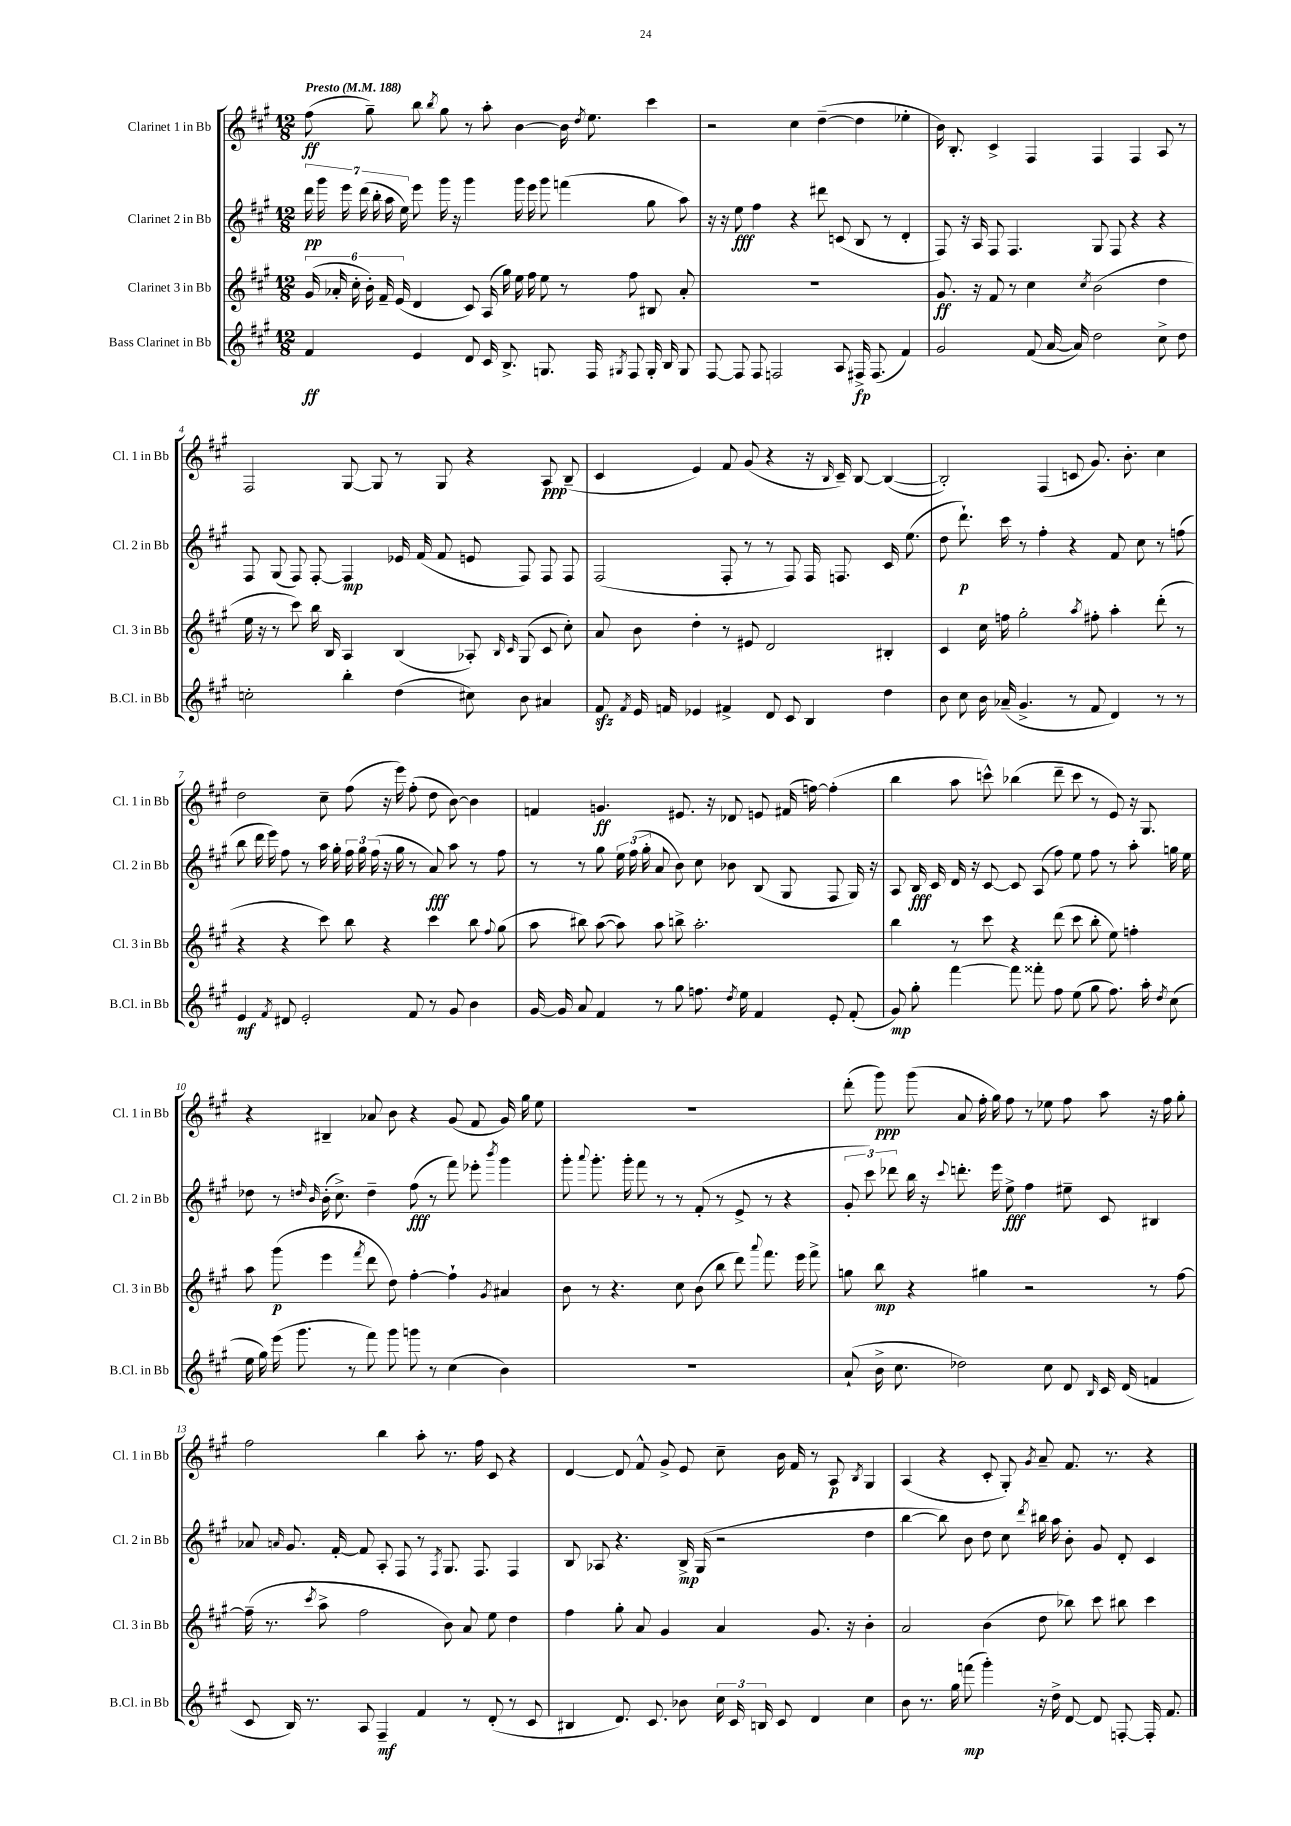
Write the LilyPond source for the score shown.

<<
\new StaffGroup <<
\new Staff = "s0" \with { instrumentName = "Clarinet 1 in Bb" shortInstrumentName = "Cl. 1 in Bb" } {
    \clef treble \key a \major \numericTimeSignature \time 12/8 \tempo "Presto" 4 = 188
    \autoBeamOff fis''8\ff( gis''8--) b''8 \acciaccatura { b''8 } gis''8 r8 a''8-. b'4~ b'16 \acciaccatura { d''8 } e''8. cis'''4 |
    r2 cis''4 d''4~--( d''4 ees''4-. |
    b'16) b8.-. cis'4-> fis4 fis4 fis4 a8 r8 |
    fis2 gis8~ gis8 r8 gis8 r4 a8\ppp b8--( |
    cis'4 e'4) fis'8 gis'8( r4 r16 \grace { b16 } cis'16--) b8~ b4~( |
    b2-.) fis4( c'8 gis'8.) b'8.-. cis''4 |
    d''2 cis''8-- fis''8( r16 e'''16) fis''8-.( d''8 b'8~) b'4 |
    f'4 g'4.\ff eis'8. r16 des'8 e'8 fis'16( f''16~) f''4-.( |
    b''4 a''8 c'''8-^) bes''4( d'''8-- c'''8 r8 e'8) r16 gis8. |
    r4 bis4-- aes'8 b'8 r4 gis'8( fis'8 gis'16) gis''16 e''8 |
    R1. |
    d'''8-.( gis'''8\ppp) gis'''8( a'8 fis''16-. gis''16) fis''8 r8 ees''8 fis''8 a''8 r16 fis''16 gis''8-. |
    fis''2 b''4 a''8-. r8. fis''16 cis'8 r4 |
    d'4~ d'8 fis'8-^ gis'8-> e'8 cis''8-- b'16 fis'16 r8 a8\p \acciaccatura { b8 } gis4 |
    a4( r4 cis'8-. gis8-.) \acciaccatura { gis'8 } a'8-- fis'8. r8. r4 \bar "|." |
}
\new Staff = "s1" \with { instrumentName = "Clarinet 2 in Bb" shortInstrumentName = "Cl. 2 in Bb" } {
    \clef treble \key a \major \numericTimeSignature \time 12/8
    \autoBeamOff \tuplet 7/4 { d'''16\pp gis'''16 e'''16 d'''16( b''16-. a''16 e''16) } e'''8 gis'''16 r16 gis'''4 gis'''16 e'''16 gis'''8 f'''4( gis''8 a''8) |
    r16 r16 e''8\fff fis''4 r4 dis'''8 c'8( b8 r8 d'4-. |
    fis8) r16 a16 fis8 fis4. gis8 fis8 r4 r4 |
    fis8 gis8( fis8) fis8~-. fis4\mp ees'16 fis'16( fis'8 e'8 fis8) fis8 fis8 |
    fis2( fis8-. r8 r8 fis8) fis16 f8. cis'16 e''8.( |
    d''8 d'''8.-!\p) cis'''16 r8 fis''4-. r4 fis'8 cis''8 r8 f''8( |
    b''8 d'''16 e'''16) fis''8 r8 a''16 gis''16-. \tuplet 3/2 { fis''16 gis''16 fis''16( } r16 gis''16 r8 a'8\fff) a''8 r8 fis''8 |
    r8 r8 gis''8 \tuplet 3/2 { e''16 fis''16( gis''16-. } a'8 b'8) cis''8 bes'8 b8( gis8 fis8 gis16) r16 |
    a8 b16\fff cis'16 d'16 r16 cis'8~ cis'8 a8( fis''8) e''8 fis''8 r8 a''8-. g''16 e''16 |
    des''8 r8 \grace { d''16 b'16 } b'16-.( cis''8.->) d''4-- fis''8\fff( r8 fis'''8) ees'''8-. \acciaccatura { b'''8 } gis'''4 |
    gis'''8-. \appoggiatura { a'''8 } gis'''8.-. gis'''16-. fis'''8 r8 r8 fis'8-.( r8 e'8-> r8 r4 |
    \tuplet 3/2 { gis'8-. cis'''8) des'''8 } b''16 r16 \appoggiatura { cis'''8 } d'''8.-. e'''16 e''8->\fff fis''4 eis''8-- cis'8 bis4 |
    aes'8 \grace { a'16 } gis'8. fis'16~-. fis'8 a8-. fis8 r8 \acciaccatura { fis8 } gis8. fis8. fis4 |
    b8 aes8 r4. b16->\mp gis16( r2 d''4 |
    b''4~ b''8) b'8 d''8 cis''8 \acciaccatura { d'''8 } bis''16 a''16 b'8-. gis'8 d'8-. cis'4 \bar "|." |
}
\new Staff = "s2" \with { instrumentName = "Clarinet 3 in Bb" shortInstrumentName = "Cl. 3 in Bb" } {
    \clef treble \key a \major \numericTimeSignature \time 12/8
    \autoBeamOff \tuplet 6/4 { gis'16( aes'16-. cis''16-. b'16-.) fis'16-- e'16( } d'4 cis'8) a16( gis''16) e''16 fis''16 e''8 r8 fis''8 bis8 aes'8-. |
    R1. |
    gis'8.\ff r16 fis'8 r8 cis''4 \acciaccatura { cis''8 } b'2( d''4 |
    e''16 r16 r8 cis'''8) b''16 b16 a4 b4( aes8-.) \grace { b16 cis'16 } gis8( cis'8 cis''8-.) |
    a'8 b'8 d''4-. r8 eis'8 d'2 bis4-. |
    cis'4 cis''16 f''16 gis''2-. \acciaccatura { a''8 } fis''8-. a''4-. d'''8-.( r8 |
    r4 r4 cis'''8) b''8 r4 cis'''4 b''8 \appoggiatura { fis''8 } gis''8( |
    a''8 bis''8) a''8~( a''8) a''8 b''8-> a''2.-. |
    b''4 r8 cis'''8 r4 d'''8( cis'''8 b''8-. e''8) f''4-. |
    a''8 gis'''8\p( e'''4 \acciaccatura { fis'''8 } d'''8 d''8) fis''4~-. fis''4-! \acciaccatura { gis'8 } ais'4 |
    b'8 r8 r4. cis''8 b'8( b''8 d'''8) \appoggiatura { a'''8 } fis'''8. e'''16 fis'''8-> |
    g''8 b''8\mp r4 gis''4 r2 r8 fis''8~ |
    fis''16--( r8. \acciaccatura { cis'''8 } a''8-> fis''2 b'8) a'8 e''8 d''4 |
    fis''4 gis''8-. a'8 gis'4 a'4 gis'8. r16 b'4-. |
    a'2 b'4( d''8 bes''8) cis'''8 bis''8 cis'''4 \bar "|." |
}
\new Staff = "s3" \with { instrumentName = "Bass Clarinet in Bb" shortInstrumentName = "B.Cl. in Bb" } {
    \clef treble \key a \major \numericTimeSignature \time 12/8
    \autoBeamOff fis'4\ff e'4 d'8 cis'16 b8.-> g8. fis16 \acciaccatura { gis8 } fis8 gis16-. b16 gis8 |
    fis8~ fis8 fis8 f2 a8 fis16->\fp fis8.( fis'4) |
    gis'2 fis'8( a'16~ a'16) d''2 cis''8-> d''8 |
    c''2-. b''4-. d''4( cis''8) b'8 ais'4 |
    fis'8\sfz \acciaccatura { fis'8 } e'16 f'16 ees'4 fis'4-> d'8 cis'8 b4 d''4 |
    b'8 cis''8 b'16 aes'16--( gis'4.-> r8 fis'8 d'4) r8 r8 |
    e'4\mf \acciaccatura { fis'8 } dis'8 e'2-. fis'8 r8 gis'8 b'4 |
    gis'16~ gis'16 a'8 fis'4 r8 gis''8 f''8. \acciaccatura { d''8 } e''16 fis'4 e'8-. fis'8-.( |
    gis'8\mp) gis''8-. fis'''4~ fis'''8 fisis'''8-. fis''8 e''8( gis''8 fis''8.) a''16-. \acciaccatura { d''8 } cis''8( |
    e''16 gis''16) e'''16( gis'''8. r8 fis'''8) gis'''8 g'''8 r8 cis''4( b'4) |
    R1. |
    a'8-!( b'16-> cis''8. des''2) cis''8 d'8 \grace { b16 } cis'16 d'16( f'4 |
    cis'8 b16) r8. a8 fis4--\mf fis'4 r8 d'8-.( r8 cis'8 |
    bis4 d'8.) cis'8. bes'8 \tuplet 3/2 { cis''16 cis'16 b16 } cis'8 d'4 cis''4 |
    b'8 r8. gis''16 f'''8\mp( gis'''4-.) r16 d''16-> d'8~ d'8 f8~-. f16-. fis'8. \bar "|." |
}
>>
>>
